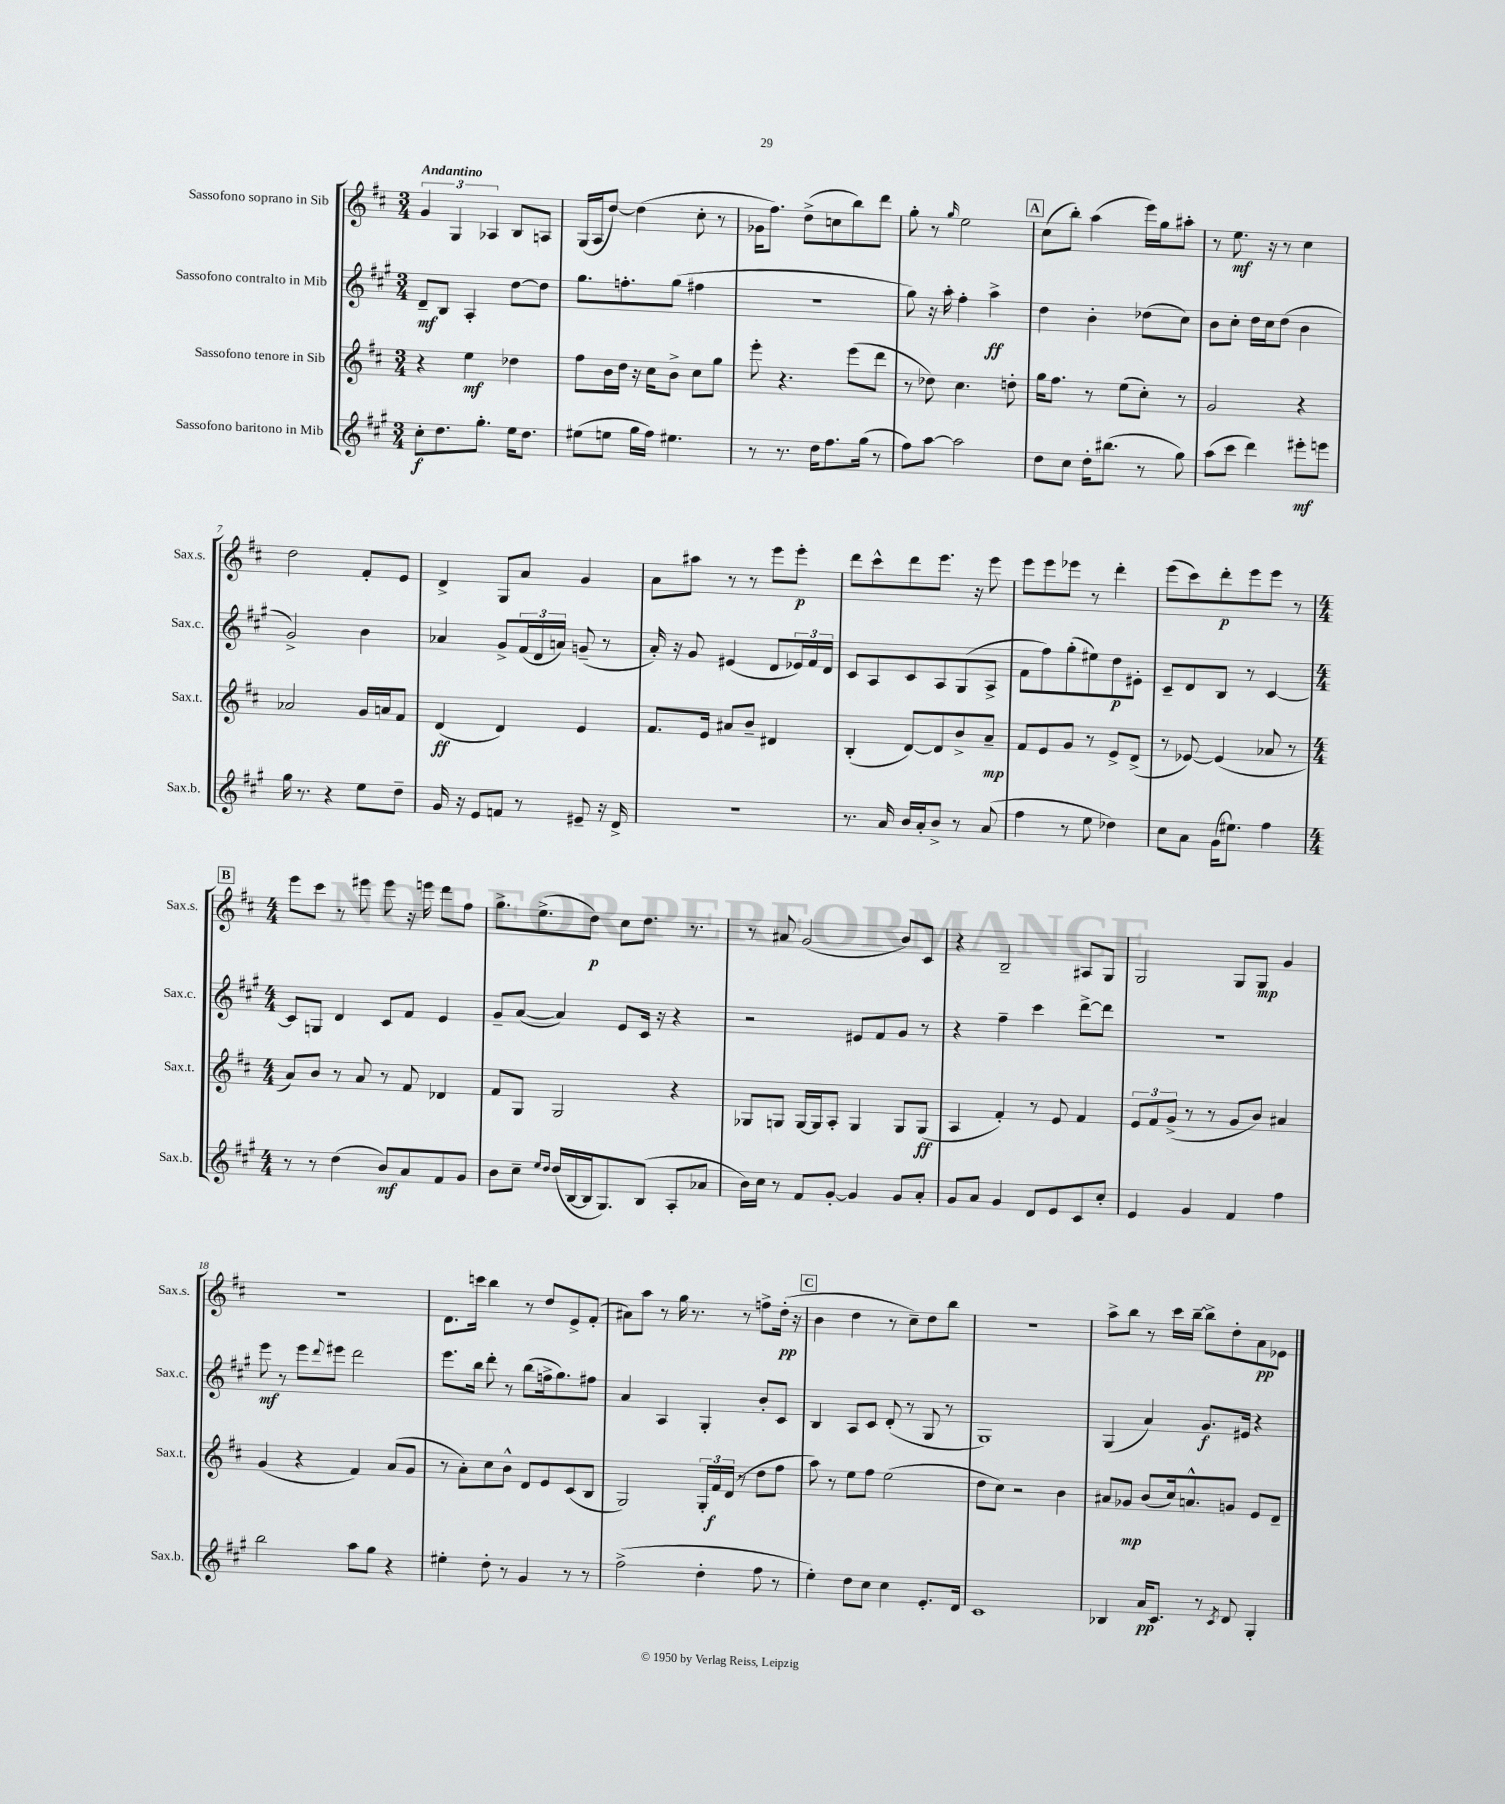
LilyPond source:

<<
\new StaffGroup <<
\new Staff = "s0" \with { instrumentName = "Sassofono soprano in Sib" shortInstrumentName = "Sax.s." } {
    \clef treble \key d \major \numericTimeSignature \time 3/4 \tempo "Andantino"
    \tuplet 3/2 { g'4 g4 aes4 } b8 a8 |
    g16( a16 d''8~) d''4( cis''8-. r8 |
    ges'16 fis''8.) d''8->( c''8 b''8) d'''8 |
    g''8-. r8 \grace { g''16 } e''2 |
    \mark \markup { \box "A" } cis''8( b''8-.) a''4( e'''16) g''16 ais''8-. |
    r8 e''8.\mf r16 r8 cis''4 |
    d''2 fis'8-. e'8 |
    d'4-> g8 a'8 g'4 |
    a'8 ais''8 r8 r8 e'''8 e'''8-.\p |
    d'''8 cis'''8-^ d'''8 e'''8. r16 e'''8 |
    e'''8 e'''8 ees'''8 r8 d'''4-. |
    e'''8( cis'''8) d'''8-.\p e'''8 e'''8 r8 |
    \mark \markup { \box "B" } \numericTimeSignature \time 4/4 e'''8 cis'''8 r8 eis'''8 eis'''8 r16 e'''16 d'''8 fis''8 |
    g''8.-> e''8.->( d''8\p) cis''8 d''8. r8. |
    r8 ais'8 g'2( b'8) cis'8 |
    r4 b2-- ais8 g8 |
    g2 g8 g8\mp g'4 |
    R1 |
    d'8. c'''16 b''4 r8 d''8 e'8-> fis'8-.( |
    ais'8) a''8 r8 g''16 r8. r8 f''8-> d''16-.\pp( r16 |
    \mark \markup { \box "C" } b'4 d''4 r8 cis''8--) d''8 b''8 |
    R1 |
    a''8-> b''8 r8 cis'''16 b''16~-- b''8-> d''8-. a'8\pp ees'8 \bar "|." |
}
\new Staff = "s1" \with { instrumentName = "Sassofono contralto in Mib" shortInstrumentName = "Sax.c." } {
    \clef treble \key a \major \numericTimeSignature \time 3/4
    d'8--\mf b8 a4-. d''8~ d''8 |
    gis''8. f''8.-. gis''8( fis''4 |
    R2. |
    gis''8) r16 a''16-. fis''4-. a''4->\ff |
    \mark \markup { \box "A" } d''4 b'4-. des''8( cis''8) |
    b'8 cis''8-. d''16 cis''16 d''8( b'4 |
    gis'2->) b'4 |
    aes'4 gis'8-> \tuplet 3/2 { fis'16( d'16 a'16) } g'8--( r8 |
    a'16-.) r16 gis'8 eis'4( d'8 \tuplet 3/2 { ees'16) fis'16 d'16 } |
    cis'8 a8 cis'8 a8 gis8( a8-> |
    fis'8 fis''8) gis''8-.( eis''8) d''8\p eis'8-. |
    cis'8-- d'8 b8 r8 cis'4~ |
    \mark \markup { \box "B" } \numericTimeSignature \time 4/4 cis'8 g8 d'4 cis'8 fis'8 e'4 |
    gis'8-- a'8~( a'4) e'8 cis'16 r16 r4 |
    r2 eis'8 fis'8 gis'8 r8 |
    r4 fis''4-- cis'''4 d'''8~-> d'''8 |
    R1 |
    e'''8\mf r8 e'''8 \appoggiatura { d'''8 } eis'''8 d'''2 |
    e'''8. b''16 d'''8-. r8 b''8( f''16-> gis''8.) fis''8 |
    a'4 a4 gis4-. b'8-. cis'8 |
    \mark \markup { \box "C" } b4 a8 cis'8 d'8-.( r8 gis8 r8 |
    gis1) |
    gis4( a'4) gis'8.\f eis'16 r4 \bar "|." |
}
\new Staff = "s2" \with { instrumentName = "Sassofono tenore in Sib" shortInstrumentName = "Sax.t." } {
    \clef treble \key d \major \numericTimeSignature \time 3/4
    r4 e''4\mf des''4 |
    fis''8 b'16 d''16 r16 cis''16 b'8-> cis''8 g''8 |
    e'''8-. r4. e'''8( d'''8 |
    r8 des''8) cis''4. d''8-. |
    \mark \markup { \box "A" } g''16 fis''8. r8 e''8( cis''8-.) r8 |
    g'2 r4 |
    aes'2 g'16 a'16 fis'8 |
    d'4\ff( d'4) e'4 |
    fis'8. e'16 ais'8 b'8-- dis'4 |
    b4-.( d'8~) d'8 b'8-> a'8--\mp |
    fis'8 e'8 g'8 r8 e'8-> d'8->( |
    r8 ees'8~) ees'4( aes'8 r8 |
    \mark \markup { \box "B" } \numericTimeSignature \time 4/4 a'8) b'8 r8 a'8 r8 fis'8 des'4 |
    fis'8 g8 g2 r4 |
    ges8 g8 g16~ g16 a8-. g4 g8 g8\ff( |
    a4 fis'4-.) r8 e'8 fis'4 |
    \tuplet 3/2 { e'8 fis'8 g'8->( } r8 r8 g'8 b'8) ais'4 |
    g'4( r4 fis'4) a'8( g'8 |
    r8 a'8-.) cis''8 b'8-^ d'8 e'8 cis'8( b8 |
    g2) \tuplet 3/2 { g16-. fis'16\f d'16( } r8 d''8 fis''8 |
    \mark \markup { \box "C" } a''8) r8 e''8 fis''8 e''2( |
    d''8 cis''8) r2 b'4 |
    ais'8 ges'8\mp b'8( cis''16) a'8.-^ g'8 e'8 d'8-- \bar "|." |
}
\new Staff = "s3" \with { instrumentName = "Sassofono baritono in Mib" shortInstrumentName = "Sax.b." } {
    \clef treble \key a \major \numericTimeSignature \time 3/4
    cis''8-.\f d''8. gis''8.-. e''16 d''8. |
    eis''8( e''8 gis''16 fis''16) eis''4. |
    r8 r8. d''16 fis''8. gis''16( r8 |
    fis''8) a''8~ a''2 |
    \mark \markup { \box "A" } d''8 cis''8 d''16-. bis''8.( r8 gis''8) |
    a''8( cis'''8 d'''4) eis'''8-.\mf e'''8 |
    gis''16 r8. r4 e''8 d''8-- |
    gis'16 r16 e'8 f'8 r8 eis'8-- r16 d'16-> |
    R2. |
    r8. a'16 b'16 a'16-. b'8-> r8 a'8( |
    fis''4 r8 e''8 des''4) |
    cis''8 a'8 gis'16( eis''8.) fis''4 |
    \mark \markup { \box "B" } \numericTimeSignature \time 4/4 r8 r8 d''4( b'8\mf) a'8 fis'8 gis'8 |
    b'8 cis''8-- \grace { e''16 d''16 } d''16( b16~ b16 gis8.) b8( a8-. aes'8 |
    b'16) cis''16 r8 fis'8 gis'8~-. gis'4 gis'8 a'8-. |
    gis'8 a'8 gis'4 d'8 e'8 cis'8 cis''8-. |
    e'4 gis'4 fis'4 fis''4 |
    b''2 a''8 gis''8 r4 |
    eis''4-. d''8-. r8 gis'4 r8 r8 |
    fis''2->( d''4-. fis''8 r8 |
    \mark \markup { \box "C" } e''4-.) d''8 cis''8 cis''4 e'8.-. d'16 |
    cis'1 |
    bes4 a'16\pp cis'8. r8 \acciaccatura { cis'8 } d'8 gis4-. \bar "|." |
}
>>
>>
